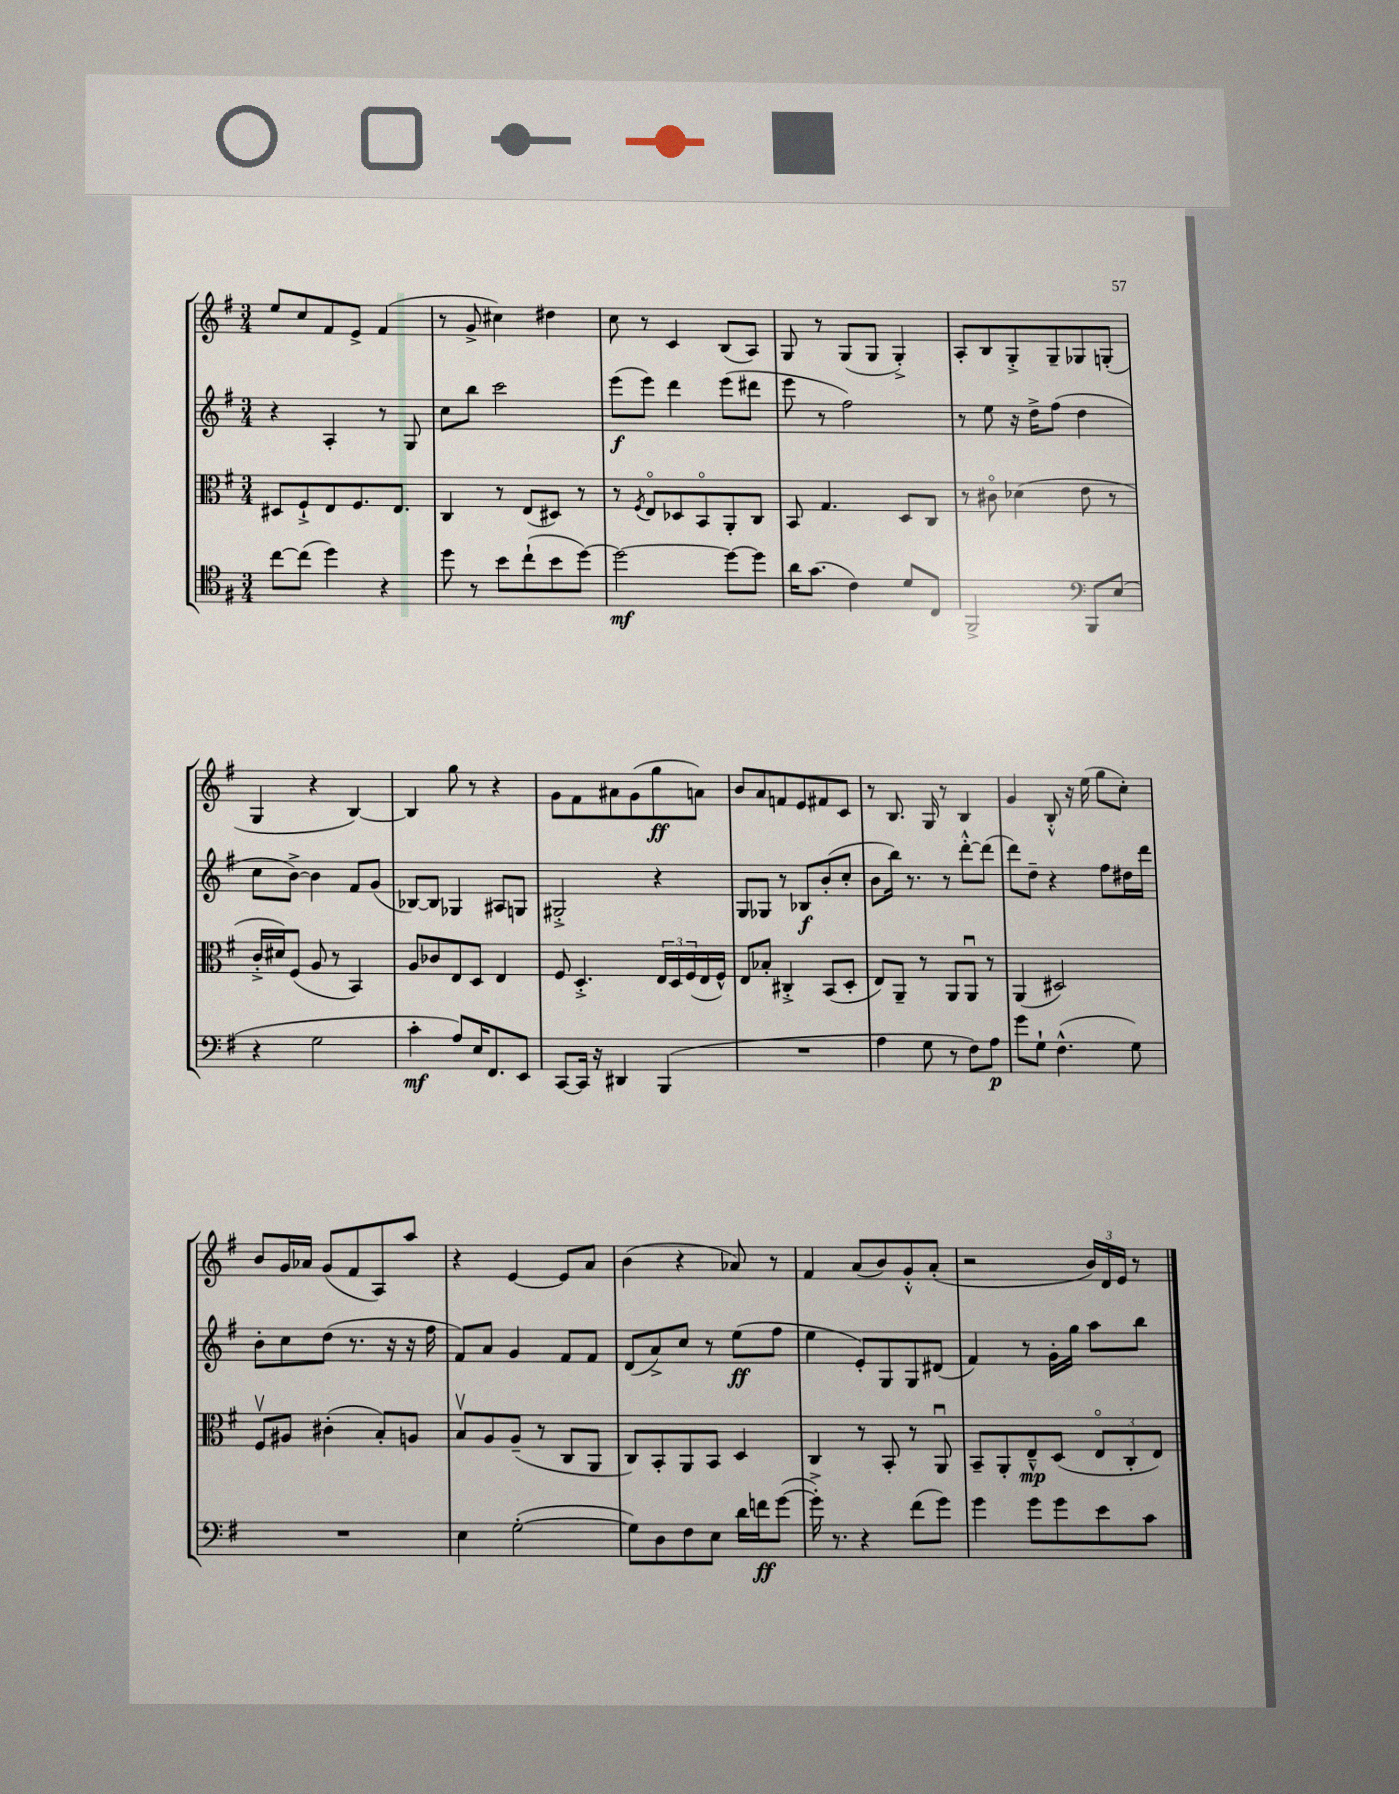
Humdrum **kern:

**kern	**dynam	**kern	**dynam	**kern	**dynam	**kern	**dynam
*part4	*part4	*part3	*part3	*part2	*part2	*part1	*part1
*staff4	*staff4	*staff3	*staff3	*staff2	*staff2	*staff1	*staff1
*clefC4	*	*clefC3	*	*clefG2	*	*clefG2	*
*k[f#]	*	*k[f#]	*	*k[f#]	*	*k[f#]	*
*M3/4	*	*M3/4	*	*M3/4	*	*M3/4	*
=65	=65	=65	=65	=65	=65	=65	=65
[8cc\L	.	8D#X/L	.	4r	.	8ee/L	.
(8cc\J]	.	8F#`^/	.	.	.	8cc/	.
4dd\)	.	8E/	.	4A'/	.	8f#/	.
.	.	8.F#/	.	.	.	8e^/J	.
4r	.	.	.	8r	.	(4f#/	.
.	.	8.E/J	.	.	.	.	.
.	.	.	.	8G/	.	.	.
=66	=66	=66	=66	=66	=66	=66	=66
8dd\	.	4C/	.	8cc\L	.	8r	.
8r	.	.	.	8bb\J	.	8g^/	.
8b\L	.	8r	.	2ccc\	.	4cc#X\)	.
(8cc`\	.	(8E/L	.	.	.	.	.
8b\	.	8D#X/J)	.	.	.	4dd#X\	.
[8dd\J)	.	8r	.	.	.	.	.
=67	=67	=67	=67	=67	=67	=67	=67
2dd\_	mf	8r	.	(8eee\L	f	8cc\	.
.	.	8qF#/	.	.	.	.	.
.	.	8E/L	.	8eee\J)	.	8r	.
.	.	8D-X/	.	4ddd\	.	4c/	.
.	.	8BB/	.	.	.	.	.
8dd\L_	.	8AA'/	.	(8eee\L	.	(8B/L	.
8dd\J]	.	8C/J	.	8ddd#X\J	.	8A/J)	.
=68	=68	=68	=68	=68	=68	=68	=68
16a\KL	.	8BB/	.	8eee\	.	8G/	.
(8.g\J	.	.	.	.	.	.	.
.	.	4.G/	.	8r	.	8r	.
4c\)	.	.	.	2ff#\)	.	(8G/L	.
.	.	.	.	.	.	8G/J	.
8d/L	.	8D/L	.	.	.	4G'^/)	.
8C/J	.	8C/J	.	.	.	.	.
=69	=69	=69	=69	=69	=69	=69	=69
2FF#^/	.	8r	.	8r	.	8A'/L	.
.	.	8c#X\	.	8ee\	.	8B/	.
.	.	(4d-X\	.	16r	.	8G'^/	.
.	.	.	.	16dd^\KL	.	.	.
.	.	.	.	(8ff#\J	.	8G~/	.
*clefF4	*	*	*	*	*	*	*
8BBB/L	.	8e\	.	4dd\	.	8G-X/	.
(8E/J	.	8r	.	.	.	(8Gn'/J	.
!!LO:LB:g=z
=70	=70	=70	=70	=70	=70	=70	=70
4r	.	16c'^/LL	.	8cc\L	.	4G/	.
.	.	16d#X/J)	.	.	.	.	.
.	.	(8F#/J	.	[8b^\J)	.	.	.
2G\	.	8A/	.	4b\]	.	4r	.
.	.	8r	.	.	.	.	.
.	.	4BB/)	.	8f#/L	.	[4B/)	.
.	.	.	.	(8g/J	.	.	.
=71	=71	=71	=71	=71	=71	=71	=71
4c'\	mf	8A/L	.	[8B-X/L)	.	4B/]	.
.	.	8c-X/	.	8B-/J]	.	.	.
8A/L)	.	8E/	.	4G-X/	.	8gg\	.
16E/K	.	8D/J	.	.	.	8r	.
8.FF#/	.	.	.	.	.	.	.
.	.	4E/	.	8A#X/L	.	4r	.
8EE/J	.	.	.	8Gn/J	.	.	.
=72	=72	=72	=72	=72	=72	=72	=72
[8CC/L	.	8F#/	.	2G#X'^/	.	8g\L	.
16CC/Jk]	.	4.D'^/	.	.	.	8f#\	.
16r	.	.	.	.	.	.	.
4DD#X/	.	.	.	.	.	8a#X\	.
.	.	.	.	.	.	(8g\	.
(4BBB/	.	24E/LL	.	4r	.	8gg\	ff
.	.	24D/	.	.	.	.	.
.	.	(24F#/	.	.	.	.	.
.	.	16E/	.	.	.	8an\J)	.
.	.	16F#^^/JJ)	.	.	.	.	.
=73	=73	=73	=73	=73	=73	=73	=73
2.r	.	8E/L	.	8G/L	.	8b/L	.
.	.	8B-X'/J	.	8G-X/J	.	8a/	.
.	.	4C#X'^/	.	8r	.	8fn/	.
.	.	.	.	8B-X/L	f	8e/	.
.	.	(8BB/L	.	(8b'/	.	8f#X/	.
.	.	8D'/J	.	8cc'/J	.	8c/J	.
=74	=74	=74	=74	=74	=74	=74	=74
4A\	.	8E/L)	.	8b\L	.	8r	.
.	.	8AA~/J	.	16bb\Jk)	.	8.B/	.
.	.	.	.	8.r	.	.	.
8G\	.	8r	.	.	.	.	.
.	.	.	.	.	.	16G/	.
8r	.	8AA/L	.	8r	.	8r	.
8F#\L)	.	8AAu/J	.	[8ddd'^^\L	.	4B/	.
8A\J	p	8r	.	(8ddd\J]	.	.	.
=75	=75	=75	=75	=75	=75	=75	=75
8g\L	.	(4AA/	.	8ddd\L)	.	4g/	.
8G`\J	.	.	.	8dd~\J	.	.	.
(4.F#^^\	.	2D#X/)	.	4r	.	8B'^^/	.
.	.	.	.	.	.	16r	.
.	.	.	.	.	.	(16ee\	.
.	.	.	.	8ff#\L	.	8gg\L	.
8G\)	.	.	.	16dd#X\L	.	8cc'\J)	.
.	.	.	.	16ddd\JJ	.	.	.
!!LO:LB:g=z
=76	=76	=76	=76	=76	=76	=76	=76
2.r	.	8F#v/L	.	8b'\L	.	8b/L	.
.	.	8A#X/J	.	8cc\	.	16g/L	.
.	.	.	.	.	.	16a-X/JJ	.
.	.	(4c#X'\	.	(8dd\J	.	(8g/L	.
.	.	.	.	8.r	.	8f#/	.
.	.	8B'/L)	.	.	.	8A/)	.
.	.	.	.	16r	.	.	.
.	.	8An/J	.	16r	.	8aa/J	.
.	.	.	.	16ff#\	.	.	.
=77	=77	=77	=77	=77	=77	=77	=77
4E\	.	8Bv/L	.	8f#/L)	.	4r	.
.	.	8A/	.	8a/J	.	.	.
([2G'\	.	(8A~/J	.	4g/	.	[4e/	.
.	.	8r	.	.	.	.	.
.	.	8C/L	.	8f#/L	.	8e/L]	.
.	.	8AA/J	.	8f#/J	.	8a/J	.
=78	=78	=78	=78	=78	=78	=78	=78
8G\L])	.	8C/L)	.	(8d/L	.	(4b\	.
8D\	.	8BB'/	.	8a^/)	.	.	.
8F#\	.	8AA/	.	8cc/J	.	4r	.
8E\J	.	8BB/J	.	8r	.	.	.
16d\LL	.	4D/	.	(8ee\L	ff	8a-X/)	.
16fn\J	ff	.	.	.	.	.	.
([8g\J	.	.	.	8ff#\J	.	8r	.
=79	=79	=79	=79	=79	=79	=79	=79
16g'^\])	.	4C/	.	4ee\	.	4f#/	.
8.r	.	.	.	.	.	.	.
4r	.	8r	.	8e'/L)	.	(8a/L	.
.	.	8BB'/	.	8G/	.	8b/)	.
(8f#\L	.	8r	.	8G/	.	8g'^^/	.
8g\J)	.	8AAu/	.	(8d#X/J	.	(8a'/J	.
=80	=80	=80	=80	=80	=80	=80	=80
4g\	.	8BB~/L	.	4f#/)	.	2r	.
.	.	8AA'/	.	.	.	.	.
8g\L	.	8E~^^/	mp	8r	.	.	.
8g\	.	(8D/J	.	16g'\LL	.	.	.
.	.	.	.	16gg\JJ	.	.	.
8e\	.	12E/L	.	8aa\L	.	24b/LL)	.
.	.	.	.	.	.	24d/	.
.	.	12C'/	.	.	.	24e/JJ	.
8c\J	.	.	.	8bb\J	.	8r	.
.	.	12E/J)	.	.	.	.	.
==	==	==	==	==	==	==	==
*-	*-	*-	*-	*-	*-	*-	*-
